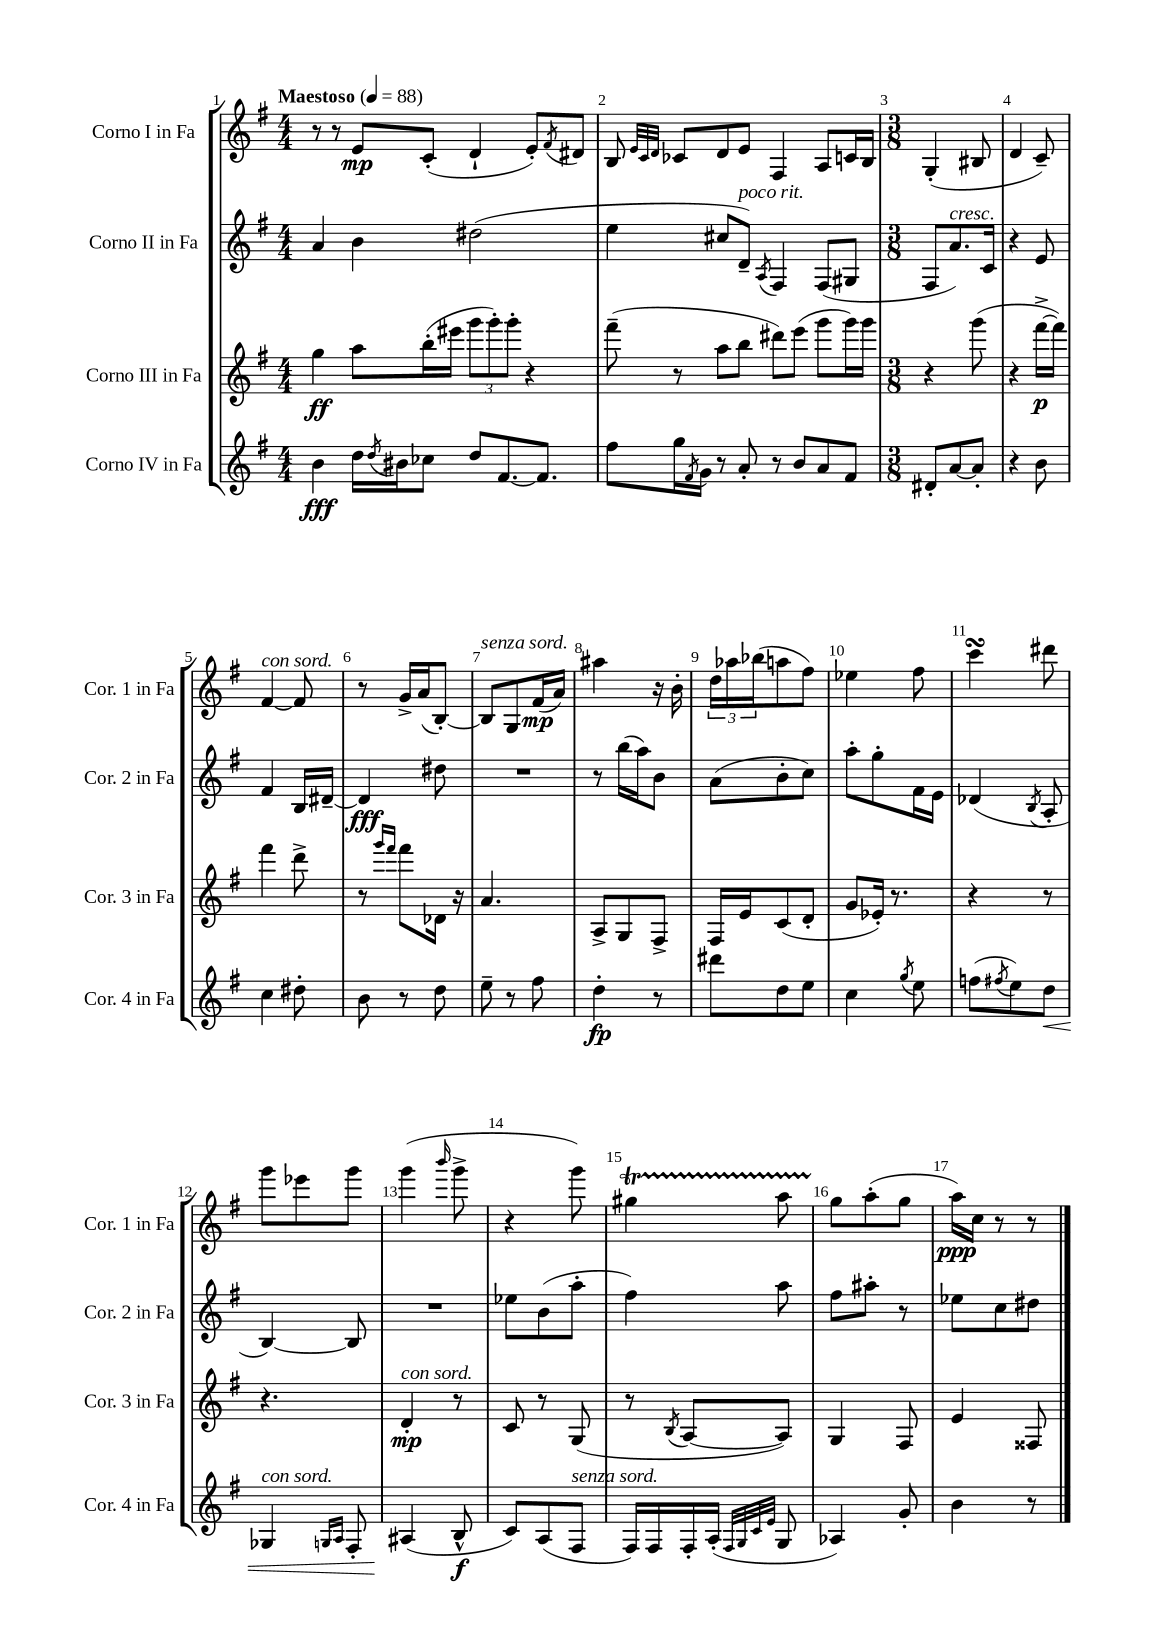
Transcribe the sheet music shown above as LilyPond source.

<<
\new StaffGroup <<
\new Staff = "s0" \with { instrumentName = "Corno I in Fa" shortInstrumentName = "Cor. 1 in Fa" } {
    \clef treble \key g \major \numericTimeSignature \time 4/4 \tempo "Maestoso" 4 = 88
    r8 r8 e'8\mp c'8-.( d'4-! e'8-.) \acciaccatura { fis'8 } dis'8 |
    b8 \grace { e'32 c'32 d'32 } ces'8 d'8 e'8 fis4 a8 c'16 b16 |
    \numericTimeSignature \time 3/8 g4-.( bis8 |
    d'4 c'8--) |
    fis'4~^\markup { \italic "con sord." } fis'8 |
    r8 g'16-> a'16( b8~-.) |
    b8^\markup { \italic "senza sord." } g8 fis'16\mp( a'16) |
    ais''4 r16 b'16-. |
    \tuplet 3/2 { d''16 aes''16 bes''16( } a''8 fis''8) |
    ees''4 fis''8 |
    c'''4\turn dis'''8 |
    g'''8 ees'''8 g'''8 |
    g'''4( \grace { b'''16 } g'''8-> |
    r4 g'''8) |
    gis''4\startTrillSpan a''8 |
    g''8\stopTrillSpan a''8-.( g''8 |
    a''16\ppp) c''16 r8 r8 \bar "|." |
}
\new Staff = "s1" \with { instrumentName = "Corno II in Fa" shortInstrumentName = "Cor. 2 in Fa" } {
    \clef treble \key g \major \numericTimeSignature \time 4/4
    a'4 b'4 dis''2( |
    e''4 cis''8 d'8--^\markup { \italic "poco rit." }) \acciaccatura { a8 } fis4 fis8( gis8 |
    \numericTimeSignature \time 3/8 fis8 a'8.^\markup { \italic "cresc." }) c'16 |
    r4 e'8 |
    fis'4 b16 dis'16~-- |
    dis'4\fff dis''8 |
    R4. |
    r8 b''16( a''16) b'8 |
    a'8( b'8-. c''8) |
    a''8-. g''8-. fis'16 e'16 |
    des'4( \acciaccatura { b8 } a8-. |
    b4~) b8 |
    R4. |
    ees''8 b'8( a''8-. |
    fis''4) a''8 |
    fis''8 ais''8-. r8 |
    ees''8 c''8 dis''8 \bar "|." |
}
\new Staff = "s2" \with { instrumentName = "Corno III in Fa" shortInstrumentName = "Cor. 3 in Fa" } {
    \clef treble \key g \major \numericTimeSignature \time 4/4
    g''4\ff a''8 b''16-.( eis'''16 \tuplet 3/2 { g'''8 g'''8-.) g'''8-. } r4 |
    fis'''8--( r8 a''8 b''8 dis'''8) e'''8( g'''8 g'''16) g'''16 |
    \numericTimeSignature \time 3/8 r4 g'''8( |
    r4 fis'''16~->\p fis'''16) |
    fis'''4 d'''8-> |
    r8 \grace { g'''16 fis'''16 } fis'''8 des'16 r16 |
    a'4. |
    a8-> g8 fis8-> |
    fis16 e'16 c'8( d'8-. |
    g'8 ees'16-.) r8. |
    r4 r8 |
    r4. |
    d'4-.\mp^\markup { \italic "con sord." } r8 |
    c'8 r8 g8( |
    r8 \acciaccatura { b8 } a8~ a8) |
    g4 fis8 |
    e'4 fisis8 \bar "|." |
}
\new Staff = "s3" \with { instrumentName = "Corno IV in Fa" shortInstrumentName = "Cor. 4 in Fa" } {
    \clef treble \key g \major \numericTimeSignature \time 4/4
    b'4\fff d''16 \acciaccatura { d''8 } bis'16 ces''8 d''8 fis'8.~ fis'8. |
    fis''8 g''16 \acciaccatura { fis'8 } g'16 r8 a'8-. r8 b'8 a'8 fis'8 |
    \numericTimeSignature \time 3/8 dis'8-. a'8~ a'8-. |
    r4 b'8 |
    c''4 dis''8-. |
    b'8 r8 d''8 |
    e''8-- r8 fis''8 |
    d''4-.\fp r8 |
    dis'''8 d''8 e''8 |
    c''4 \acciaccatura { g''8 } e''8 |
    f''8( \acciaccatura { fis''8 } e''8) d''8\< |
    ges4^\markup { \italic "con sord." } \grace { g16 a16 } fis8-. |
    ais4\!( b8-^\f |
    c'8) a8( fis8^\markup { \italic "senza sord." } |
    fis16) fis16 fis16-. a16-.( \grace { fis32 g32 c'32 e'32 } g8 |
    aes4) g'8-. |
    b'4 r8 \bar "|." |
}
>>
>>
\layout { \context { \Score \override BarNumber.break-visibility = ##(#f #t #t) barNumberVisibility = #all-bar-numbers-visible } }
